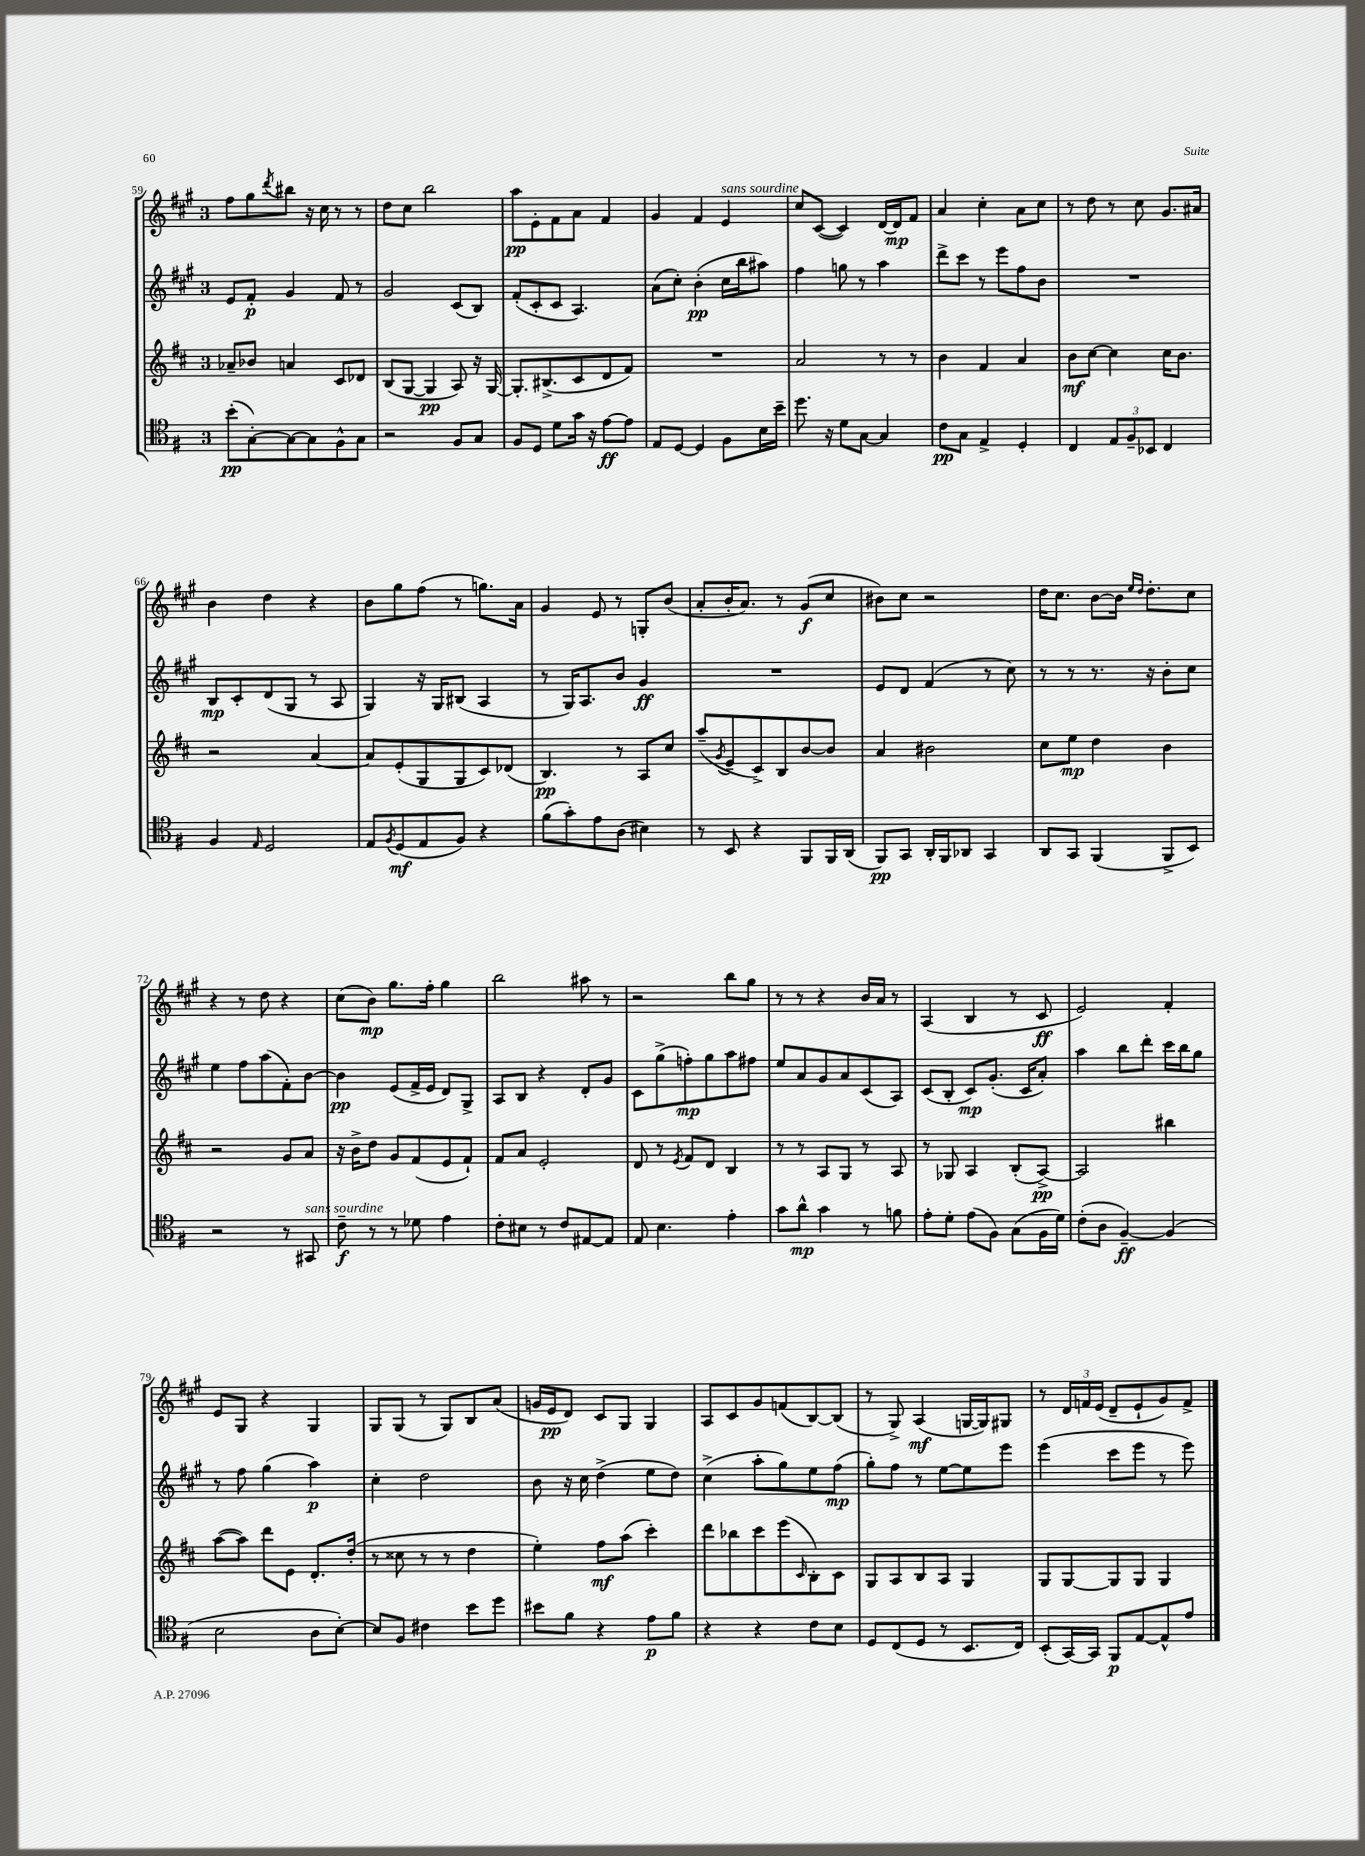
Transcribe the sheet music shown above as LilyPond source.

<<
\new StaffGroup <<
\new Staff = "s0" {
    \clef treble \key a \major \once \override Staff.TimeSignature.style = #'single-digit \time 3/4
    fis''8 gis''8 \acciaccatura { d'''8 } bis''8 r16 cis''16 r8 r8 |
    d''8 cis''8 b''2 |
    a''8\pp e'8-. fis'8 a'8 fis'4 |
    gis'4 fis'4 e'4^\markup { \italic "sans sourdine" } |
    cis''8 cis'8~( cis'4) d'16~ d'16\mp fis'8 |
    a'4 cis''4-. a'8 cis''8 |
    r8 d''8 r8 cis''8 gis'8. ais'16 |
    b'4 d''4 r4 |
    b'8 gis''8 fis''8( r8 g''8.) a'16 |
    gis'4 e'8 r8 g8-. b'8( |
    a'8-. b'16-. a'8.) r8 gis'8\f( cis''8 |
    bis'8) cis''8 r2 |
    d''16 cis''8. b'8~ b'16 \grace { e''16 d''16 } d''8.-. cis''8 |
    r4 r8 d''8 r4 |
    cis''8( b'8\mp) gis''8. fis''16-. gis''4 |
    b''2 ais''8 r8 |
    r2 b''8 gis''8 |
    r8 r8 r4 b'16 a'16 r8 |
    a4( b4 r8 cis'8\ff |
    e'2) fis'4-. |
    e'8 gis8 r4 gis4 |
    gis8 gis8( r8 gis8) b8 a'8( |
    g'16 e'16\pp d'8) cis'8 gis8 gis4 |
    a8 cis'8 gis'8 f'8( b8~) b8( |
    r8 gis8->) a4\mf( g16~ g16) gis8 |
    r8 \tuplet 3/2 { d'16 f'16 e'16( } d'8-- e'8-! gis'8) f'8-> \bar "|." |
}
\new Staff = "s1" {
    \clef treble \key a \major \once \override Staff.TimeSignature.style = #'single-digit \time 3/4
    e'8 fis'8-.\p gis'4 fis'8 r8 |
    gis'2 cis'8( b8) |
    fis'8-.( cis'8-. cis'8 a4.) |
    a'8( cis''8-.) b'4-.\pp( cis''16 b''16 ais''8) |
    fis''4 g''8 r8 a''4 |
    d'''8-> cis'''8 r8 e'''8 fis''8 b'8 |
    R2. |
    b8\mp cis'8-. d'8( gis8 r8 a8 |
    gis4) r16 gis16 bis8( a4 |
    r8 gis16) a8. b'8 gis'4\ff |
    R2. |
    e'8 d'8 fis'4( r8 cis''8) |
    r8 r8 r8. r16 b'8-. cis''8 |
    e''4 fis''8 a''8( fis'8-.) b'8~ |
    b'4\pp e'8( fis'16-> e'16 d'8) gis8-> |
    a8 b8 r4 d'8-. gis'8 |
    cis'8 gis''8->( f''8-.\mp) gis''8 a''8 fis''8 |
    e''8 a'8 gis'8 a'8 cis'8( a8) |
    cis'8( b8-. cis'8\mp) gis'8.-.( cis'16 a'8-.) |
    a''4 b''8 d'''8-. cis'''16 b''16 gis''8 |
    r8 fis''8 gis''4( a''4\p) |
    cis''4-. d''2 |
    b'8 r16 cis''16 d''4->( e''8 d''8) |
    cis''4->( a''8-. gis''8) e''8 fis''8\mp( |
    gis''8-.) fis''8 r8 e''8~ e''8 e'''8 |
    e'''4( cis'''8 e'''8 r8 e'''8) \bar "|." |
}
\new Staff = "s2" {
    \clef treble \key d \major \once \override Staff.TimeSignature.style = #'single-digit \time 3/4
    aes'8-- bes'8 a'4 cis'8 des'8 |
    b8( g8~ g4\pp a8) r16 g16~ |
    g8.-. bis8.->( cis'8 d'8 fis'8) |
    R2. |
    a'2 r8 r8 |
    b'4 fis'4 a'4 |
    b'8\mf cis''8~ cis''4 cis''16 b'8. |
    r2 a'4~ |
    a'8 e'8-.( g8 g8 cis'8) des'8( |
    b4.\pp) r8 a8 cis''8 |
    a''8--( \acciaccatura { g'8 } e'8-- cis'8->) b8 b'8~ b'8 |
    a'4 bis'2 |
    cis''8 e''8\mp d''4 b'4 |
    r2 g'8 a'8 |
    r16 b'16-> d''8 g'8 fis'8( e'8 fis'8-!) |
    fis'8 a'8 e'2-. |
    d'8 r8 \acciaccatura { e'8 } fis'8 d'8 b4 |
    r8 r8 a8 g8 r8 a8 |
    r8 ges8 a4 b8-.( a8~->\pp) |
    a2 bis''4 |
    a''8~( a''8) d'''8 e'8 d'8.-. d''16-.( |
    r8 cisis''8 r8 r8 d''4 |
    e''4-.) fis''8\mf a''8( cis'''4-.) |
    d'''8 bes''8 cis'''8 e'''8( \grace { cis'16 } b8-.) cis'8 |
    g8 a8 b8 a8 g4 |
    g8 g8~ g8 g8 g4 \bar "|." |
}
\new Staff = "s3" {
    \clef tenor \key g \major \once \override Staff.TimeSignature.style = #'single-digit \time 3/4
    b'8-.\pp( g8~-.) g8~ g8 fis8-^ g8 |
    r2 fis8 g8 |
    fis8 d8 d'8 g'16 r16 e'8~\ff e'8 |
    e8 d8~ d4 fis8 b16 b'16-- |
    d''8. r16 d'8 g8~ g4 |
    c'8\pp g8 e4-> d4-. |
    c4 \tuplet 3/2 { e8 fis8-- bes,8 } c4 |
    fis4 \grace { e16 } d2 |
    e8 \acciaccatura { fis8 } d8\mf( e8 fis8) r4 |
    fis'8( g'8-.) e'8 a8( bis4) |
    r8 b,8 r4 fis,8 fis,16 a,16( |
    fis,8\pp) g,8 a,16-. fis,16 aes,8 g,4 |
    a,8 g,8 fis,4( fis,8-> b,8) |
    r2 r8 gis,8^\markup { \italic "sans sourdine" } |
    c'8--\f r8 r8 des'8 e'4 |
    c'8-. bis8 r8 c'8 eis8~ eis8 |
    e8 b4. e'4-. |
    g'8 a'8-^\mp g'4 r8 f'8 |
    e'8-. d'8-. e'8( fis8) g8( fis16 d'16) |
    c'8-.( a8 fis4~--\ff) fis4( |
    b2 a8 b8~-.) |
    b8 fis8 cis'4 b'8 d''8 |
    bis'8 fis'8 r4 e'8\p fis'8 |
    r4 r4 c'8 b8 |
    d8 c8( d8 r8 b,8. c16) |
    b,8-.( g,16~) g,16 fis,8\p e8~ e8-^ e'8 \bar "|." |
}
>>
>>
\layout { \context { \Score currentBarNumber = #59 } }
